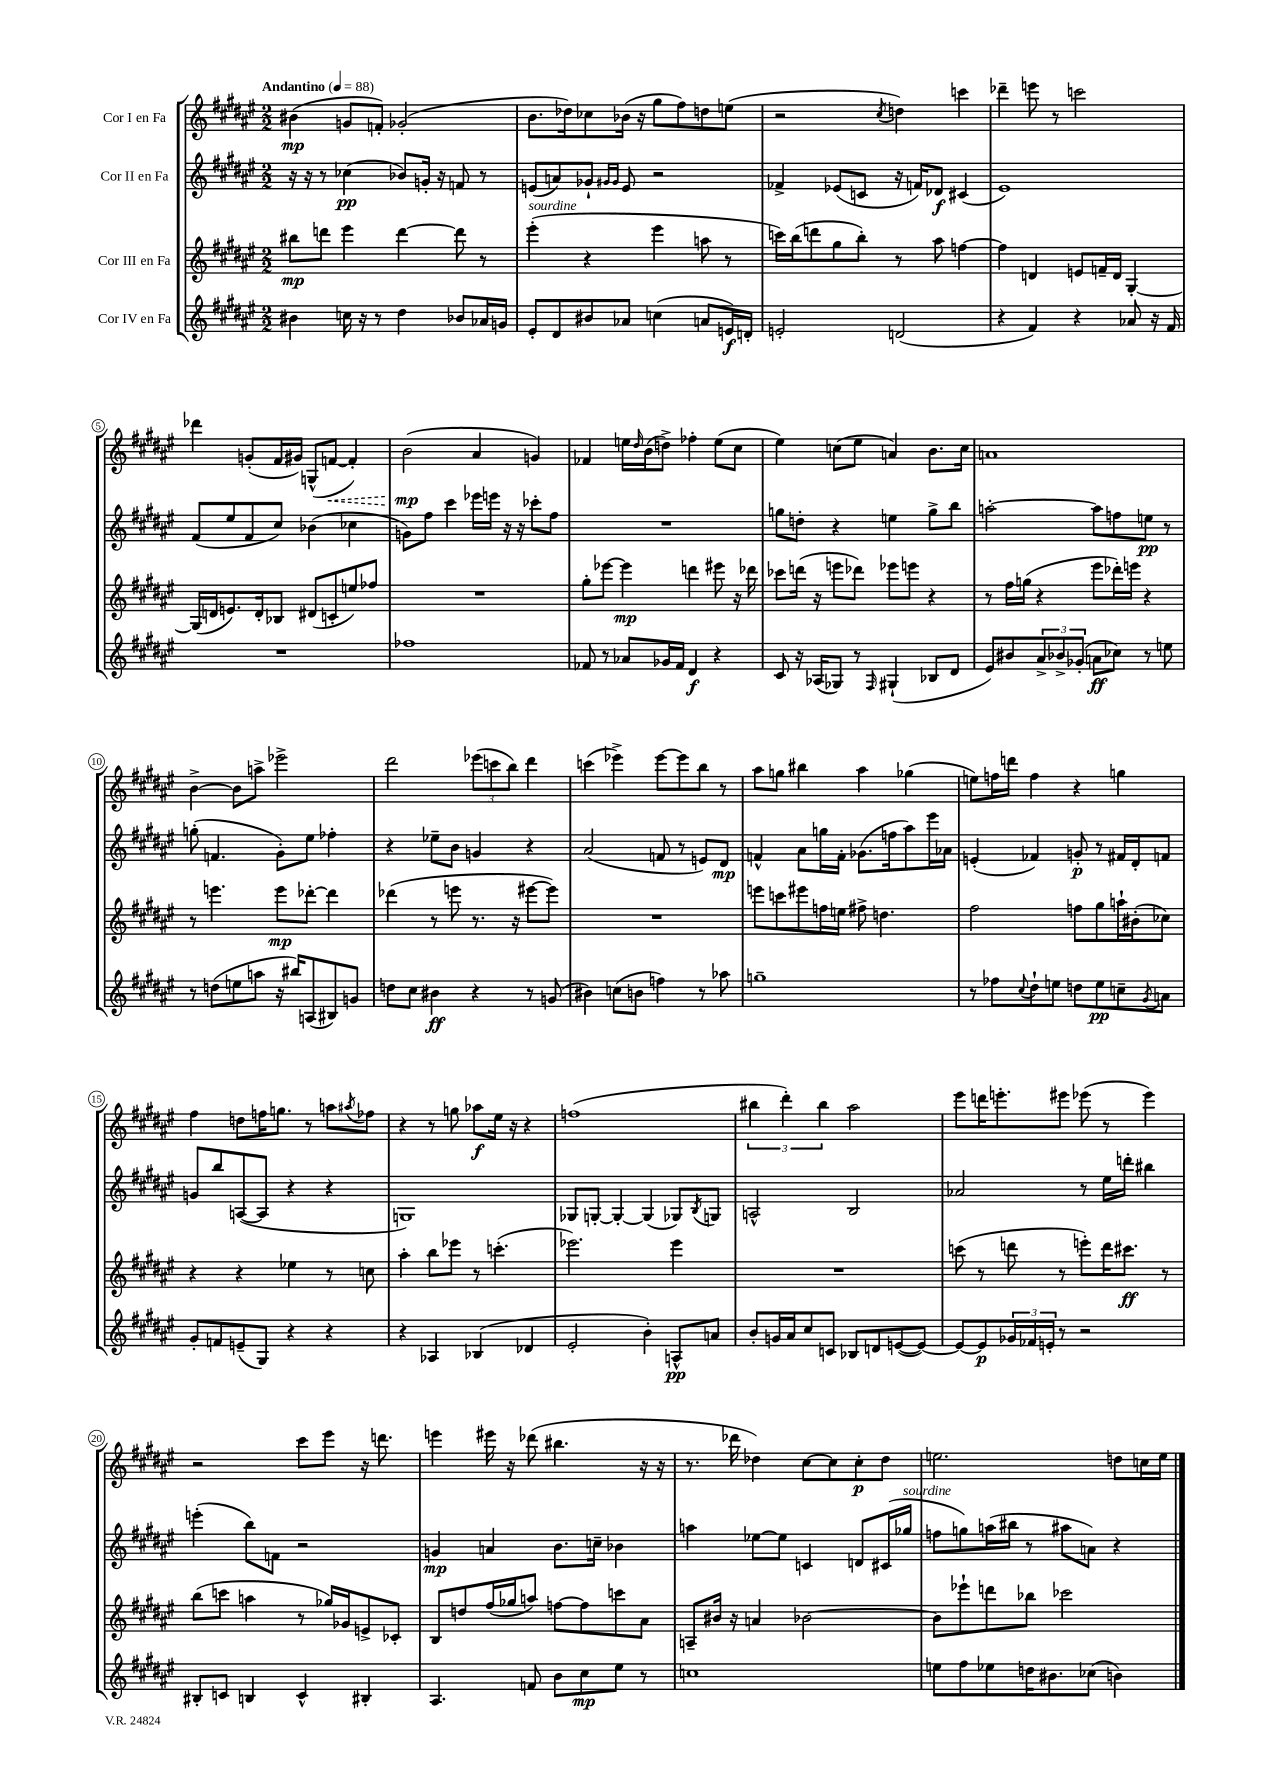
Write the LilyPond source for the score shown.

<<
\new StaffGroup <<
\new Staff = "s0" \with { instrumentName = "Cor I en Fa" } {
    \clef treble \key fis \major \numericTimeSignature \time 2/2 \tempo "Andantino" 4 = 88
    bis'4\mp( g'8 f'8-.) ges'2-.( |
    b'8. des''16) ces''8 bes'16( r16 gis''8 fis''8) d''8 e''8( |
    r2 \acciaccatura { cis''8 } d''4) c'''4 |
    des'''4-- e'''8 r8 c'''2 |
    des'''4 g'8-.( fis'16 gis'16) g8-^( \once \override Hairpin.style = #'dashed-line f'8~\< f'4-.) |
    b'2\mp\!( ais'4 g'4) |
    fes'4 e''16 \grace { dis''16 } b'16( d''8->) fes''4-. e''8( cis''8 |
    eis''4) c''8( eis''8 a'4) b'8. c''16 |
    a'1 |
    b'4~-> b'8 a''8-> ees'''2-> |
    dis'''2 \tuplet 3/2 { ees'''8( c'''8 b''8) } dis'''4 |
    c'''4( ees'''4->) ees'''8~ ees'''8 b''8 r8 |
    ais''8 g''8 bis''4 ais''4 ges''4( |
    e''8) f''16 d'''16 f''4 r4 g''4 |
    fis''4 d''8 f''16 g''8. r8 a''8 \acciaccatura { ais''8 } fes''8 |
    r4 r8 g''8 aes''8\f eis''16 r16 r4 |
    f''1( |
    \tuplet 3/2 { bis''4 dis'''4-.) bis''4 } ais''2 |
    eis'''8 d'''16 e'''8.-. eis'''8 ees'''8( r8 ees'''4) |
    r2 cis'''8 eis'''8 r16 d'''8. |
    e'''4 eis'''16 r16 des'''8( bis''4. r16 r16 |
    r8. des'''16 des''4) cis''8~ cis''8 cis''8-.\p des''8 |
    e''2. d''8 c''16 e''16 \bar "|." |
}
\new Staff = "s1" \with { instrumentName = "Cor II en Fa" } {
    \clef treble \key fis \major \numericTimeSignature \time 2/2
    r16 r16 r8 ces''4\pp( bes'8) g'16-. r16 f'8 r8 |
    e'8( a'8) ges'8-! \grace { gis'16 gis'16 } e'8 r2 |
    fes'4-> ees'8( c'8 r16 f'16) des'8\f cis'4( |
    eis'1) |
    fis'8( eis''8 fis'8 cis''8) bes'4( ces''4 |
    g'8) fis''8 cis'''4 ees'''16 e'''16 r16 r16 ces'''8-. fis''8 |
    R1 |
    g''8 d''8-. r4 e''4 g''8-> b''8 |
    a''2~-. a''8 f''8 e''8\pp r8 |
    g''8-.( f'4. gis'8-.) eis''8 fes''4-. |
    r4 ees''8-- b'8 g'4 r4 |
    ais'2( f'8 r8 e'8) dis'8\mp |
    f'4-^ ais'8 g''16 f'16-. ges'8.( f''16 ais''8) eis'''16 aes'16 |
    e'4-.( fes'4) g'8-.\p r8 fis'16 dis'16-. f'8 |
    g'8 b''8 a8~( a8 r4 r4 |
    g1) |
    ges8 g8~-. g4~-. g4( ges8) \acciaccatura { b8 } g8 |
    a2-^ b2 |
    aes'2 r8 eis''16 d'''16-. bis''4 |
    e'''4-.( b''8) f'8 r2 |
    g'4\mp a'4 b'8. c''16-- bes'4 |
    a''4 ees''8~ ees''8 c'4 d'8 cis'16( ges''16^\markup { \italic "sourdine" } |
    f''8 g''8) a''16( bis''16 r8 ais''8 a'8) r4 \bar "|." |
}
\new Staff = "s2" \with { instrumentName = "Cor III en Fa" } {
    \clef treble \key fis \major \numericTimeSignature \time 2/2
    bis''8\mp d'''8 eis'''4 d'''4~ d'''8 r8 |
    eis'''4-.^\markup { \italic "sourdine" }( r4 eis'''4 a''8 r8 |
    c'''16) b''16( d'''8 gis''8 b''8-.) r8 ais''8 f''4~ |
    f''4 d'4 e'8 f'16-- d'16 gis4~-. |
    gis16( d'16 e'8.) d'16-. bes8 dis'8( c'8-. e''8) fes''8 |
    R1 |
    gis''8-. ees'''8~ ees'''4\mp d'''4 eis'''8 r16 des'''16 |
    ces'''8 d'''16( r16 e'''8 des'''8) ees'''8 e'''8 r4 |
    r8 fis''16 g''16( r4 eis'''8 des'''16-.) e'''16 r4 |
    r8 e'''4. e'''8\mp des'''8~-. des'''4 |
    des'''4( r8 e'''8 r8. r16 eis'''8~ eis'''8) |
    R1 |
    e'''8 c'''8 eis'''8 f''16 e''16 fis''8-> d''4. |
    fis''2 f''8 gis''8 a''16-! bis'16-.( ces''8) |
    r4 r4 ees''4 r8 c''8 |
    ais''4-. b''8 ees'''8 r8 c'''4.-.( |
    ees'''2.) ees'''4 |
    R1 |
    c'''8( r8 d'''8 r8 e'''8-.) d'''16 cis'''8.\ff r8 |
    b''8( c'''8 a''4 r8 ges''16) ges'16 e'8-> ces'8-. |
    b8 d''8 fis''16( ges''16 a''8) f''8~ f''8 c'''8 ais'8 |
    a8-- bis'16 r16 a'4 bes'2~ |
    bes'8 ees'''8-! d'''8 bes''8 ces'''2 \bar "|." |
}
\new Staff = "s3" \with { instrumentName = "Cor IV en Fa" } {
    \clef treble \key fis \major \numericTimeSignature \time 2/2
    bis'4 c''16 r16 r8 dis''4 bes'8 aes'16 g'16 |
    eis'8-. dis'8 bis'8 aes'8 c''4( a'8 e'16\f) d'16-. |
    e'2-. d'2( |
    r4 fis'4) r4 aes'8 r16 fis'16 |
    R1 |
    fes''1 |
    fes'8 r8 aes'8 ges'16 fes'16 dis'4\f r4 |
    cis'8 r16 aes16( ges8) r8 \grace { fis16 } gis4-!( bes8 dis'8 |
    eis'8) bis'8 \tuplet 3/2 { ais'8-> bes'8-> ges'8-.( } a'8\ff ces''8) r8 e''8 |
    r8 d''8( e''8 a''8 r16 bis''16) a8( bis8) g'8 |
    d''8 cis''8 bis'4\ff r4 r8 g'8( |
    bis'4) c''8( b'8 f''4) r8 aes''8 |
    g''1-- |
    r8 fes''8 \appoggiatura { cis''8 } dis''8-! e''8 d''8 e''8\pp c''8-- \acciaccatura { gis'8 } a'8 |
    gis'8-. f'8 e'8--( gis8) r4 r4 |
    r4 aes4 bes4( des'4 |
    eis'2-. b'4-.) a8-^\pp a'8 |
    b'8-. g'16 ais'16 cis''8 c'8 bes8 d'8 e'8~( e'8~) |
    e'8~ e'8\p \tuplet 3/2 { ges'16 fes'16 e'16-. } r8 r2 |
    bis8-. c'8 b4 c'4-^ bis4-. |
    ais4. f'8 b'8 cis''8\mp eis''8 r8 |
    c''1 |
    e''8 fis''8 ees''8 d''16 bis'8. ces''8( b'4) \bar "|." |
}
>>
>>
\layout { \context { \Score \override BarNumber.stencil = #(make-stencil-circler 0.1 0.3 ly:text-interface::print) } }
